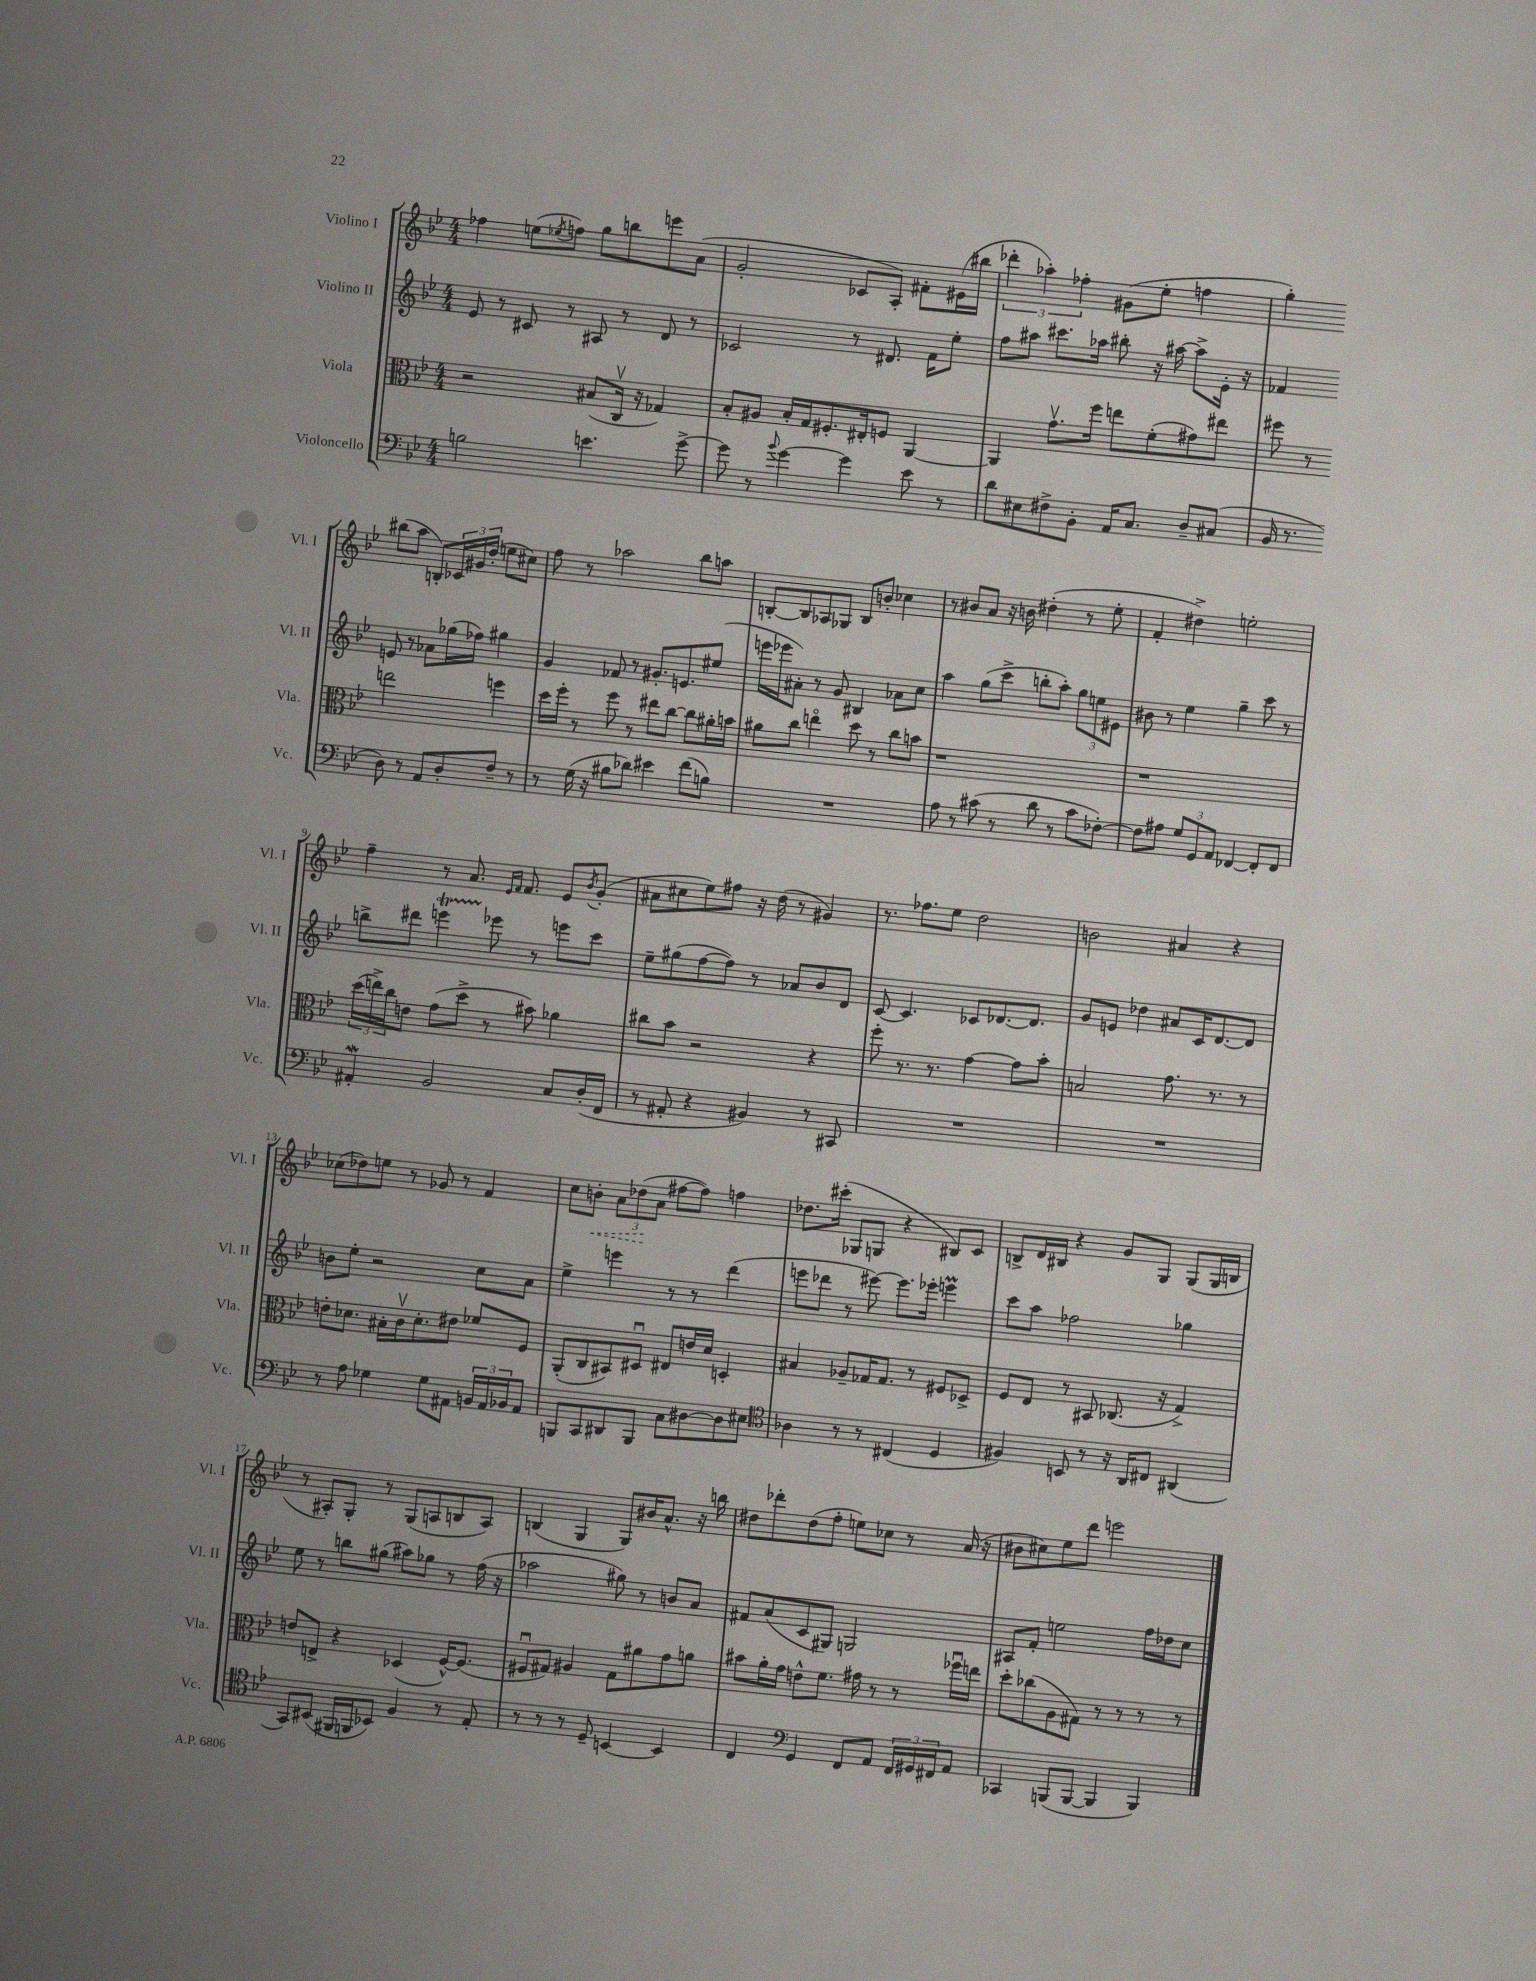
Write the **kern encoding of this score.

**kern	**kern	**kern	**kern	**dynam
*part4	*part3	*part2	*part1	*part1
*staff4	*staff3	*staff2	*staff1	*staff1
*I"Violoncello	*I"Viola	*I"Violino II	*I"Violino I	*
*I'Vc.	*I'Vla.	*I'Vl. II	*I'Vl. I	*
*clefF4	*clefC3	*clefG2	*clefG2	*
*k[b-e-]	*k[b-e-]	*k[b-e-]	*k[b-e-]	*
*M4/4	*M4/4	*M4/4	*M4/4	*
=1	=1	=1	=1	=1
2Bn\	2r	8e-/	4ff-X\	.
.	.	8r	.	.
.	.	8c#X/	(8een\L	.
.	.	.	8qee-X/	.
.	.	8r	8ffn\J)	.
4.en\	(8B#X/L	8A#X/	8gg\L	.
.	16Cv/Jk	8r	8bbn\	.
.	16r	.	.	.
.	4G-X/)	8d/	8eeen\	.
[8g^\	.	8r	(8a\J	.
=2	=2	=2	=2	=2
8g\]	8B-'/L	2c-X/	2g'/	.
8r	8A#X/J	.	.	.
8qqb-/	.	.	.	.
[4g\	16B-'/LL	.	.	.
.	16G/J	.	.	.
.	8.F#X'/	.	.	.
4g\]	.	8r	8c-X/L	.
.	16E#X'/k	.	.	.
.	8Fn/J	8.d#X/	8A'/J)	.
8e-\	[4AA/	.	8f#X'\L	.
.	.	16f\KL	.	.
8r	.	8ee-'\J	(16e#X\L	.
.	.	.	16bb#X\JJ	.
=3	=3	=3	=3	=3
8d\L	4AA/]	8ff\L	6ddd-X'\	.
8E#X\	.	8aa#X\J	.	.
.	.	.	6aa-X'\)	.
8F#X^\	8.gv\L	8.ccc#X\L	.	.
.	.	.	6ff-X'\	.
8BB-'\J	.	.	.	.
.	16ff\Jk	16aa-X\Jk	.	.
16AA/KL	8een\L	8bb#X'\	(8g#X\L	.
8.C/J	.	.	.	.
.	(8f'\	16r	8ee-'\J	.
.	.	[16aa#X\	.	.
8D~/L	8g#X\)	8aa#^\L]	4ffn\	.
(8C#X/J	8ee#X\J	16e-'\Jk	.	.
.	.	16r	.	.
=4	=4	=4	=4	=4
16BB-/	8ff#X\	4f-X/	4gg'\)	.
8.r	.	.	.	.
.	8r	.	.	.
8D\)	2een\	8en/	(8bb#X\L	.
8r	.	8r	8aa\J	.
8AA/L	.	8a-X\L	8Bn'/L)	.
8D'/	.	(16gg-X\L	24c-X/L	.
.	.	.	24g#X/	.
.	.	16ff-X\JJ)	.	.
.	.	.	(24dd'/JJ	.
8F~/J	4ffn\	4gg#X\	8een\L	.
8r	.	.	8cc#X\J)	.
!!LO:LB:g=z
=5	=5	=5	=5	=5
8r	16dd\LL	4g/	8ff\	.
.	16ff'\JJ	.	.	.
(16G\	8r	.	8r	.
16r	.	.	.	.
8B#X\L	8ff\	8f-X/	2aa-X\	.
8d-X\J)	8r	8r	.	.
4e#X\	8ee#X\L	8.g#X'/L	.	.
.	[8cc\J	.	.	.
.	.	8.en/	.	.
(8f\L	8cc\L]	.	8bb-\L	.
8Bn\J)	16a#X'\L	(8ee#X/J	8aan\J	.
.	16bn\JJ	.	.	.
=6	=6	=6	=6	=6
1r	8a#X\L	16eeen\LL	[8Bn'/L	.
.	.	16eee-X\J	.	.
.	8cc\J	8a#X'\J)	8B/]	.
.	4een\	8r	8A-X/	.
.	.	8g/	8G-X/J	.
.	8dd\	4B#X/	8B/L	.
.	8r	.	8bn'/J	.
.	8cc\L	8a-X\L	4cc-X\	.
.	8bn\J	8cc\J	.	.
=7	=7	=7	=7	=7
8A\	1r	4aa\	8r	.
8r	.	.	8b#X/L	.
(8c#X\	.	(8gg\L	8a/J	.
8r	.	8ccc^\J	16r	.
.	.	.	16bn\	.
8d\	.	8bbn'\L	(4dd#X'\	.
8r	.	8aa'\J)	.	.
8c#\L	.	12gg\L	8r	.
.	.	12een\	.	.
[8F-X'\J)	.	.	8ee-'\	.
.	.	12e#X\J	.	.
=8	=8	=8	=8	=8
8F-\L]	1r	8b#X\	4f'/	.
8A#X\J	.	8r	.	.
12G/L	.	4ee-\	4dd#X^\)	.
12GG/	.	.	.	.
12AA/J	.	.	.	.
[4FF-X/	.	4gg~\	2een'\	.
8FF-'/L]	.	8ccc\	.	.
8FF-/J	.	8r	.	.
!!LO:LB:g=z
=9	=9	=9	=9	=9
4AA#XW'/	(24dd\LL	8bbn^\L	4ff~\	.
.	24een^\)	.	.	.
.	24cc\J	.	.	.
.	8en\J	8ddd#X\J	.	.
2BB-/	(8g\L	4eeent\	8r	.
.	8dd^\J	.	8.a/	.
.	8r	8eee-X\	.	.
.	.	.	16qqe-/LL	.
.	.	.	16qqf/JJ	.
.	.	.	8.f/	.
.	8b#X\)	8r	.	.
8C/L	4a-X\	8eeen\L	8e-/L	.
.	.	.	8qb-/	.
(16D'/L	.	8ccc\J	(8g'/J	.
16FF/JJ	.	.	.	.
=10	=10	=10	=10	=10
8r	8cc#X\L	8ee-~\L	8a#X\L	.
8AA#X'/	8b-\J	(8gg#X\	8cc#X\	.
4r	2r	[8ff\	8ee-\)	.
.	.	8ff\J])	8ff#X\J	.
4BB#X/)	.	8r	16r	.
.	.	.	(16dd\	.
.	.	8a-X/L	8r	.
8r	4r	8b-/	4g#X/)	.
8CC#X/	.	8d/J	.	.
=11	=11	=11	=11	=11
1r	8ff'\	[8c/	8.r	.
.	8.r	4.c/]	.	.
.	.	.	8.ff-X\L	.
.	8.r	.	.	.
.	.	.	8ee-\J	.
.	[4g\	8c-X/L	2dd\	.
.	.	[8.d-X/	.	.
.	8g\L]	.	.	.
.	.	8.d-/J]	.	.
.	8b-'\J	.	.	.
=12	=12	=12	=12	=12
1r	2Bn/	8g/L	2bn\	.
.	.	8en/J	.	.
.	.	4dd-X\	.	.
.	8.g\	8a#X/L	4a#X/	.
.	.	16c/K	.	.
.	8.r	[8.d/	.	.
.	.	.	4r	.
.	8r	8d/J]	.	.
!!LO:LB:g=z
=13	=13	=13	=13	=13
8r	8en'\L	8bn\L	(8cc-X\L	.
8A\	8.d-X\J	8ee-'\J	8dd-X\)	.
4G-X\	.	2r	8een\J	.
.	16B#X'\LL	.	.	.
.	16cv\J	.	8r	.
.	8.d-'\	.	.	.
8G-\L	.	.	8g-X/	.
8AA#X\J	8e#X\J	.	8r	.
24BBn/LL	8f-X/L	8cc\L	4f/	.
24AA#/	.	.	.	.
24BB-X/J	.	.	.	.
8AA#/J	8F/J	8a\J	.	.
=14	=14	=14	=14	=14
8BBBn/L	(8AA'/L	4ee-^\	8cc\L	.
!	!	!	!	!LO:HP:b
8CC/	8C/	.	8bn'\J	<
8DD#X/	8BB#X/)	4eeen\	12a\L	.
.	.	.	(12dd-X\	.
8BBB/J	8D#Xu/J	.	.	.
.	.	.	12a\J	[
8C\L	8E#X/L	8r	[8ff#X\L	.
[8D#X\	16en/L	8r	8ff#\J])	.
.	16d/JJ	.	.	.
8D#\]	4Dn'/	(4ddd\	4ffn\	.
8E#X\J	.	.	.	.
=15	=15	=15	=15	=15
*clefC4	*	*	*	*
4A-X\	4B#X/	8eeen\L	8.dd-X\L	.
.	.	8ddd-X\J	.	.
.	.	.	(16ccc#X'\Jk	.
8r	8A-X~/L	8r	8G-X/L	.
8r	16G-X/K	[8eee#X\)	8Gn/J	.
.	8.G-/J	.	.	.
(4C#X/	.	8.eee#\L]	4r	.
.	8r	.	.	.
.	.	16eee-X'\Jk	.	.
4D/	8F#X/L	4eeenm\	8B#X/L)	.
.	8D-X^/J	.	8c/J	.
=16	=16	=16	=16	=16
4F#X/)	8F/L	8ccc\L	8Bn^/L	.
.	8E-/J	8aa\J	16d/L	.
.	.	.	16B#X/JJ	.
8BBn/	8r	2ff-X\	4r	.
8r	8BB#X/	.	.	.
16r	(8.C-X/	.	8g/L	.
16AA/KL	.	.	.	.
8C#X/J	.	.	8G/J	.
.	16r	.	.	.
(4AA#X/	4G^/)	4gg-X\	(8G/L	.
.	.	.	16G/L	.
.	.	.	16Bn/JJ	.
!!LO:LB:g=z
=17	=17	=17	=17	=17
8GG/L)	8en/L	8ee-\	8r	.
(8BB#X/J	8En^/J	8r	8A#X'/L)	.
16FF#X/LL	4r	8bbn\L	8G'/J	.
16FFn/J	.	.	.	.
8BB-X/J)	.	(8gg#X\J	8r	.
4F/	(4D-X/	8aa#X\L)	(8G/L	.
.	.	8gg-X\J	8An/	.
8r	[16F^^/KL)	8r	8Bn/	.
.	(8.F/J]	.	.	.
8E-'/	.	(16ff\	8A/J)	.
.	.	16r	.	.
=18	=18	=18	=18	=18
8r	8F#Xu/L	2aa-X\	(4Bn/	.
8r	8G#X/J)	.	.	.
8r	4A#X/	.	4G/	.
8D~/	.	.	.	.
[4BBn/	8G#\L	8gg#X\)	8G/L)	.
.	8a#X\	8r	16b#X/K	.
.	.	.	8.a^^/J	.
4BB/]	8g\	8bn/L	.	.
.	8an\J	8a/J	16r	.
.	.	.	16bbn\	.
=19	=19	=19	=19	=19
4C/	8b#X\L	8f#X/L	8dd#X\L	.
.	16a'\L	(8a/	8ddd-X'\	.
.	16g\JJ	.	.	.
*clefF4	*	*	*	*
4GG/	8en^^\L	8c/	(8dd#\	.
.	8.f\J	8G#X/J)	8ff'\J	.
8FF/L	.	2Gn/	8een\L)	.
.	16g#X\	.	.	.
8AA/J	8r	.	8cc-X\J	.
24FF/LL	8r	.	8r	.
24GG#X/	.	.	.	.
24FF#X/J	.	.	.	.
8AA/J	16ff-Xu\LL	.	(16a/	.
.	16een\JJ	.	16r	.
=20	=20	=20	=20	=20
4CC-X/	8dd'\L	8A#X/L	8b#X\L	.
.	(8cc-X\	8f'/J	8cc#X\)	.
(8BBBn/L	8A\	2een\	8ee-\	.
[8BBB/J	8G#X\J)	.	8ddd\J	.
4BBB/]	8r	.	2eeen\	.
.	8r	.	.	.
4BBB/)	8r	16ff\LL	.	.
.	.	16dd-X\J	.	.
.	8r	8cc\J	.	.
==	==	==	==	==
*-	*-	*-	*-	*-
